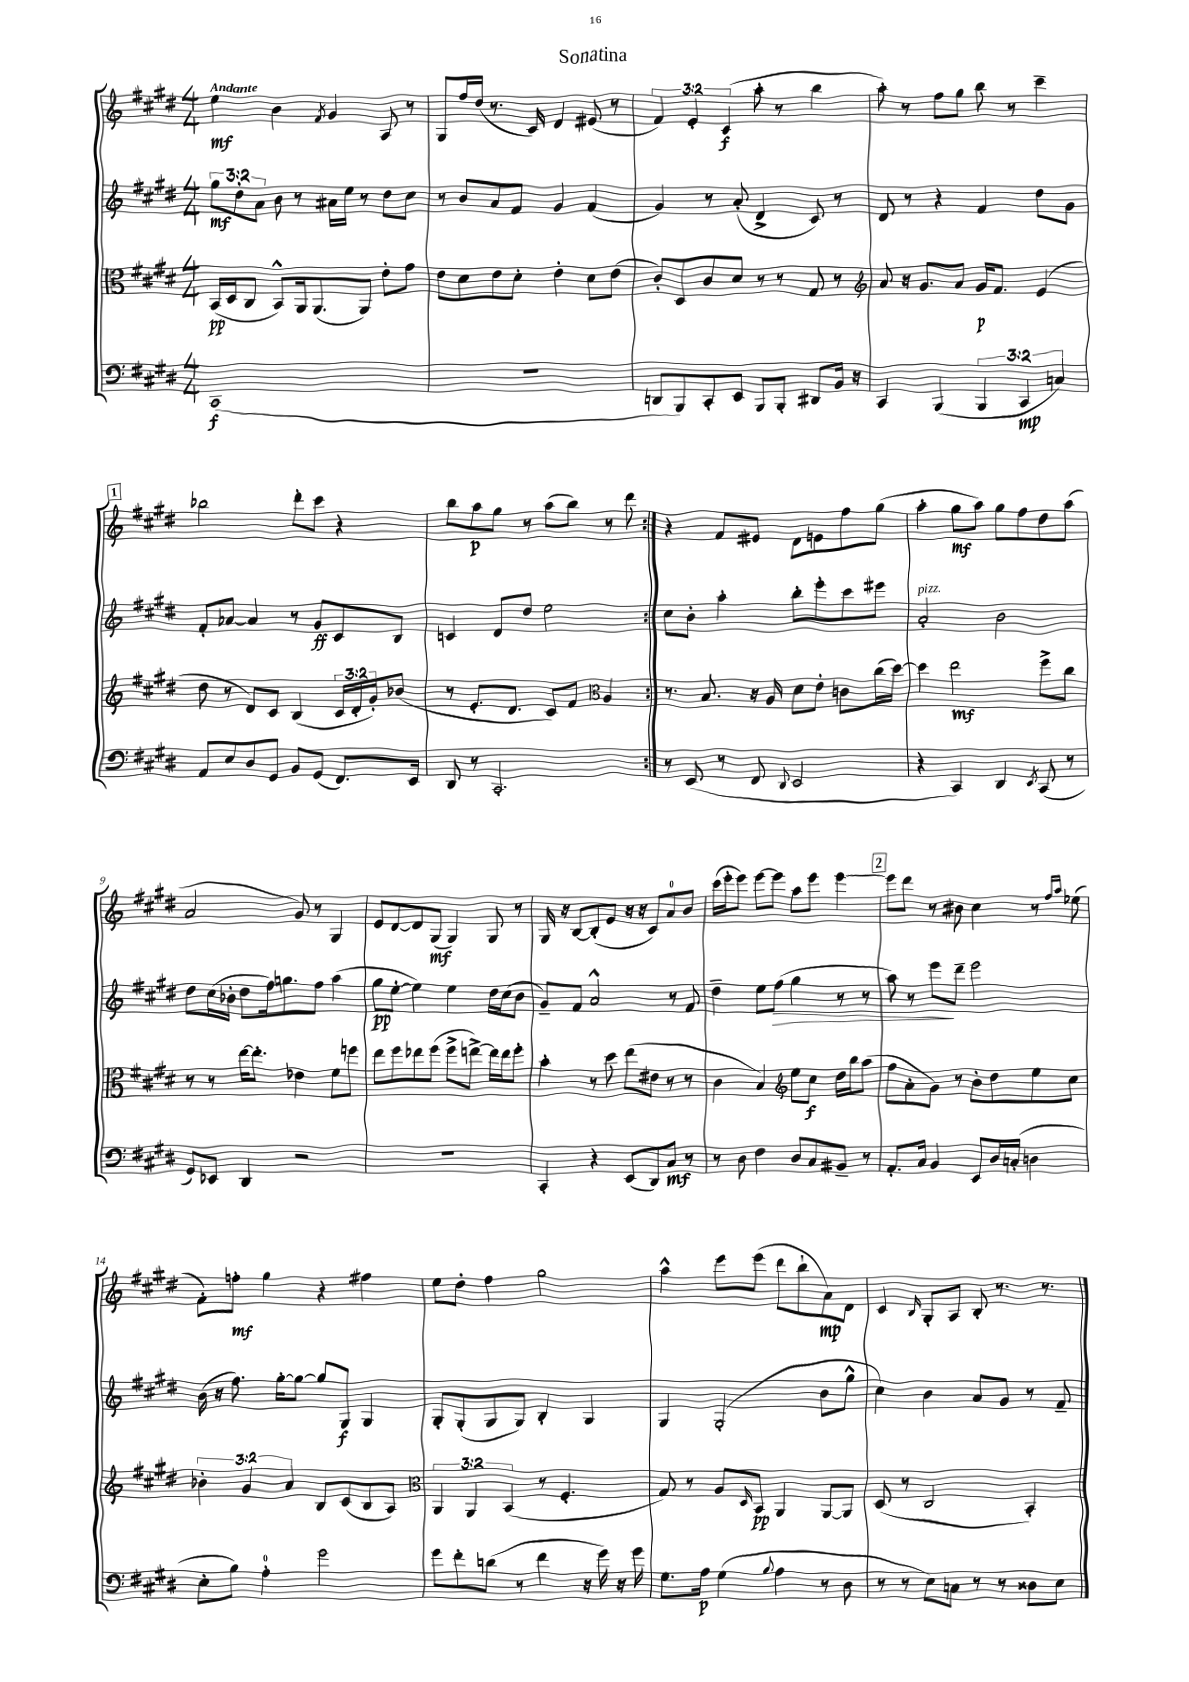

**kern	**kern	**kern	**kern
*staff4	*staff3	*staff2	*staff1
*clefF4	*clefC3	*clefG2	*clefG2
*k[f#c#g#d#]	*k[f#c#g#d#]	*k[f#c#g#d#]	*k[f#c#g#d#]
*M4/4	*M4/4	*M4/4	*M4/4
(1CC#	(16BB	12gg#	4ee
.	16D#	.	.
.	.	12dd#'	.
.	8C#	.	.
.	.	12a	.
.	8BB^^)	8b	4b
.	16AA	8r	.
.	(8.AA	.	.
.	.	.	8qf#
.	.	16a#	4g#
.	.	16ee	.
.	8AA)	8r	.
.	8e'	8dd#	8A
.	8g#	8cc#	8r
=	=	=	=
1r	8e	8r	8G#
.	8d#	8b	16ff#
.	.	.	(16dd#
.	8e	8a	8.r
.	8d#'	8f#	.
.	.	.	16c#)
.	4e'	4g#	4d#
.	8d#	(4f#	(8e#
.	(8e	.	8r
=	=	=	=
8DD	8c#')	4g#)	6f#)
8BBB)	8D#	.	.
.	.	.	6e'
8CC#'	8c#	8r	.
.	.	.	(6c#
8EE	8d#	(8a'	.
8BBB	8r	4d#^	8aa'
8BBB'	8r	.	8r
8DD#	8G#	8c#)	4bb
16BB	8r	8r	.
16r	.	.	.
=	=	=	=
*	*clefG2	*	*
4CC#	8a	8d#	8aa')
.	16r	8r	8r
.	8.g#	.	.
(4BBB	.	4r	8ff#
.	8a	.	8gg#
6BBB	16g#	4f#	8bb
.	8.f#	.	.
.	.	.	8r
6CC#	.	.	.
.	(4e	8dd#	4ccc#~
6C)	.	.	.
.	.	8g#	.
=	=	=	=
8AA	8dd#	8f#'	2bb-
8E	8r	[8a-	.
8D#	8d#)	4a-]	.
8GG#	8c#	.	.
8BB	(4B	8r	8ddd#'
(8GG#	.	8g#	8ccc#
8.FF#)	24c#	8c#	4r
.	24d#'	.	.
.	24g#')	.	.
.	(8b-	8B	.
16EE	.	.	.
=	=	=	=
8DD#	8r	4c	8bb
8r	8.e'	.	8aa
2.CC#'	.	8d#	8gg#
.	8.d#	.	.
.	.	8dd#	8r
.	8c#)	2ee	(8aa
.	8f#	.	8bb)
*	*clefC3	*	*
.	4A	.	8r
.	.	.	8ddd#
=:|!	=:|!	=:|!	=:|!
8r	8.r	8cc#	4r
(8EE	.	8b'	.
.	8.B	.	.
8r	.	4aa'	8f#
8FF#	16r	.	8e#
.	16A	.	.
8qqDD#	.	.	.
2EE	8d#	8bb'	8d#
.	8e'	8eee'	8e
.	8c	8ccc#	8ff#
.	(16cc#	8eee#	(8gg#
.	[16dd#)	.	.
=	=	=	=
4r	4dd#]	2a'	4aa'
4CC#)	2ee	.	8gg#
.	.	.	8aa)
4DD#	.	2b	8gg#
.	.	.	8ff#
8qEE	.	.	.
(8CC#	8ff#^	.	8dd#
8r	8cc#	.	(8aa
=	=	=	=
8GG#)	8r	8dd#	2a
8EE-	8r	(16cc#	.
.	.	16b-'	.
4DD#	[16ee	8dd#	.
.	8.ee']	.	.
.	.	16ff#)	.
.	.	8.gg	.
2r	4e-	.	8g#)
.	.	8ff#	8r
.	8f#	(4aa	4G#
.	8ff	.	.
=	=	=	=
1r	8ee	8gg#	8e
.	8ff#	[8ee'	[8d#
.	8ee-	4ee])	8d#]
.	(8ff#	.	(8G#
.	8ff#^	4ee	4G#)
.	[8ee^)	.	.
.	16ee]	16dd#	8G#
.	16ee	(16cc#	.
.	8ff#'	8b	8r
=	=	=	=
4CC#'	4b'	8g#~)	16G#
.	.	.	16r
.	.	8f#	[8B
4r	8r	2a^^	(8B']
.	8dd#	.	8e
(8EE	(8ee	.	16r
.	.	.	16r
8DD#)	8e#	.	8c#)
8C#	8r	8r	8a
8r	8r	8f#	8b
=	=	=	=
8r	4c#	4dd#~	(16ccc#
.	.	.	16eee'
8D#	.	.	8eee)
4F#	4B)	8ee	[8eee
.	.	(8ff#	8eee]
*	*clefG2	*	*
8D#	8ee	4gg#	8aa
8C#	8cc#	.	8eee
8BB#~	16dd#	8r	[4eee
.	16bb	.	.
8r	(8aa	8r	.
=	=	=	=
8.AA'	8ff#	8aa)	8eee]
.	8a'	8r	8ddd#
16C#	.	.	.
4BB	8g#)	8eee	8r
.	8r	8ddd#~	8b#
8EE	8b'	2eee	4cc#
16D#	8dd#	.	.
(16C'	.	.	.
4D	8ee	.	8r
.	.	.	16qqff#
.	.	.	16qqaa
.	8cc#	.	(8ee-
=	=	=	=
8E'	6b-'	(16b	8f#')
.	.	16r	.
8B)	.	8.ff#)	8ff'
.	6g#	.	.
4A'	.	.	4gg#
.	.	[16gg#'	.
.	6a	.	.
.	.	8gg#_	.
2g#	8B	8gg#]	4r
.	(8c#	8G#	.
.	8B	4G#	4ff#
.	8A)	.	.
=	=	=	=
*	*clefC3	*	*
8g#	6AA	8G#'	8ee
8f#'	.	(8G#'	8dd#'
.	6AA	.	.
(8d	.	8G#	4ff#
.	(6BB	.	.
8r	.	8G#)	.
4f#	8r	4B'	2gg#
.	4.F#'	.	.
16r	.	4G#	.
16g#)	.	.	.
16r	.	.	.
16g#	.	.	.
=	=	=	=
8.G#	8G#)	4G#	4aa^^
.	8r	.	.
16A	.	.	.
(4G#	8A	(2G#'	8eee
.	16qqD#	.	.
.	8BB	.	(8eee
8qqB	.	.	.
4A	4AA	.	8ddd#
.	.	.	8bb`
8r	[8AA	8b	8a)
8D#	8AA]	8gg#^^	8d#
=	=	=	=
8r	(8D#	4cc#)	4c#
8r	8r	.	.
.	.	.	16qqB
8E)	2C#	4b	8G#'
8C	.	.	8A
8r	.	8a	8B'
8r	.	8g#	8.r
8D##	4BB')	8r	.
.	.	.	8.r
8E	.	8f#~	.
==	==	==	==
*-	*-	*-	*-
